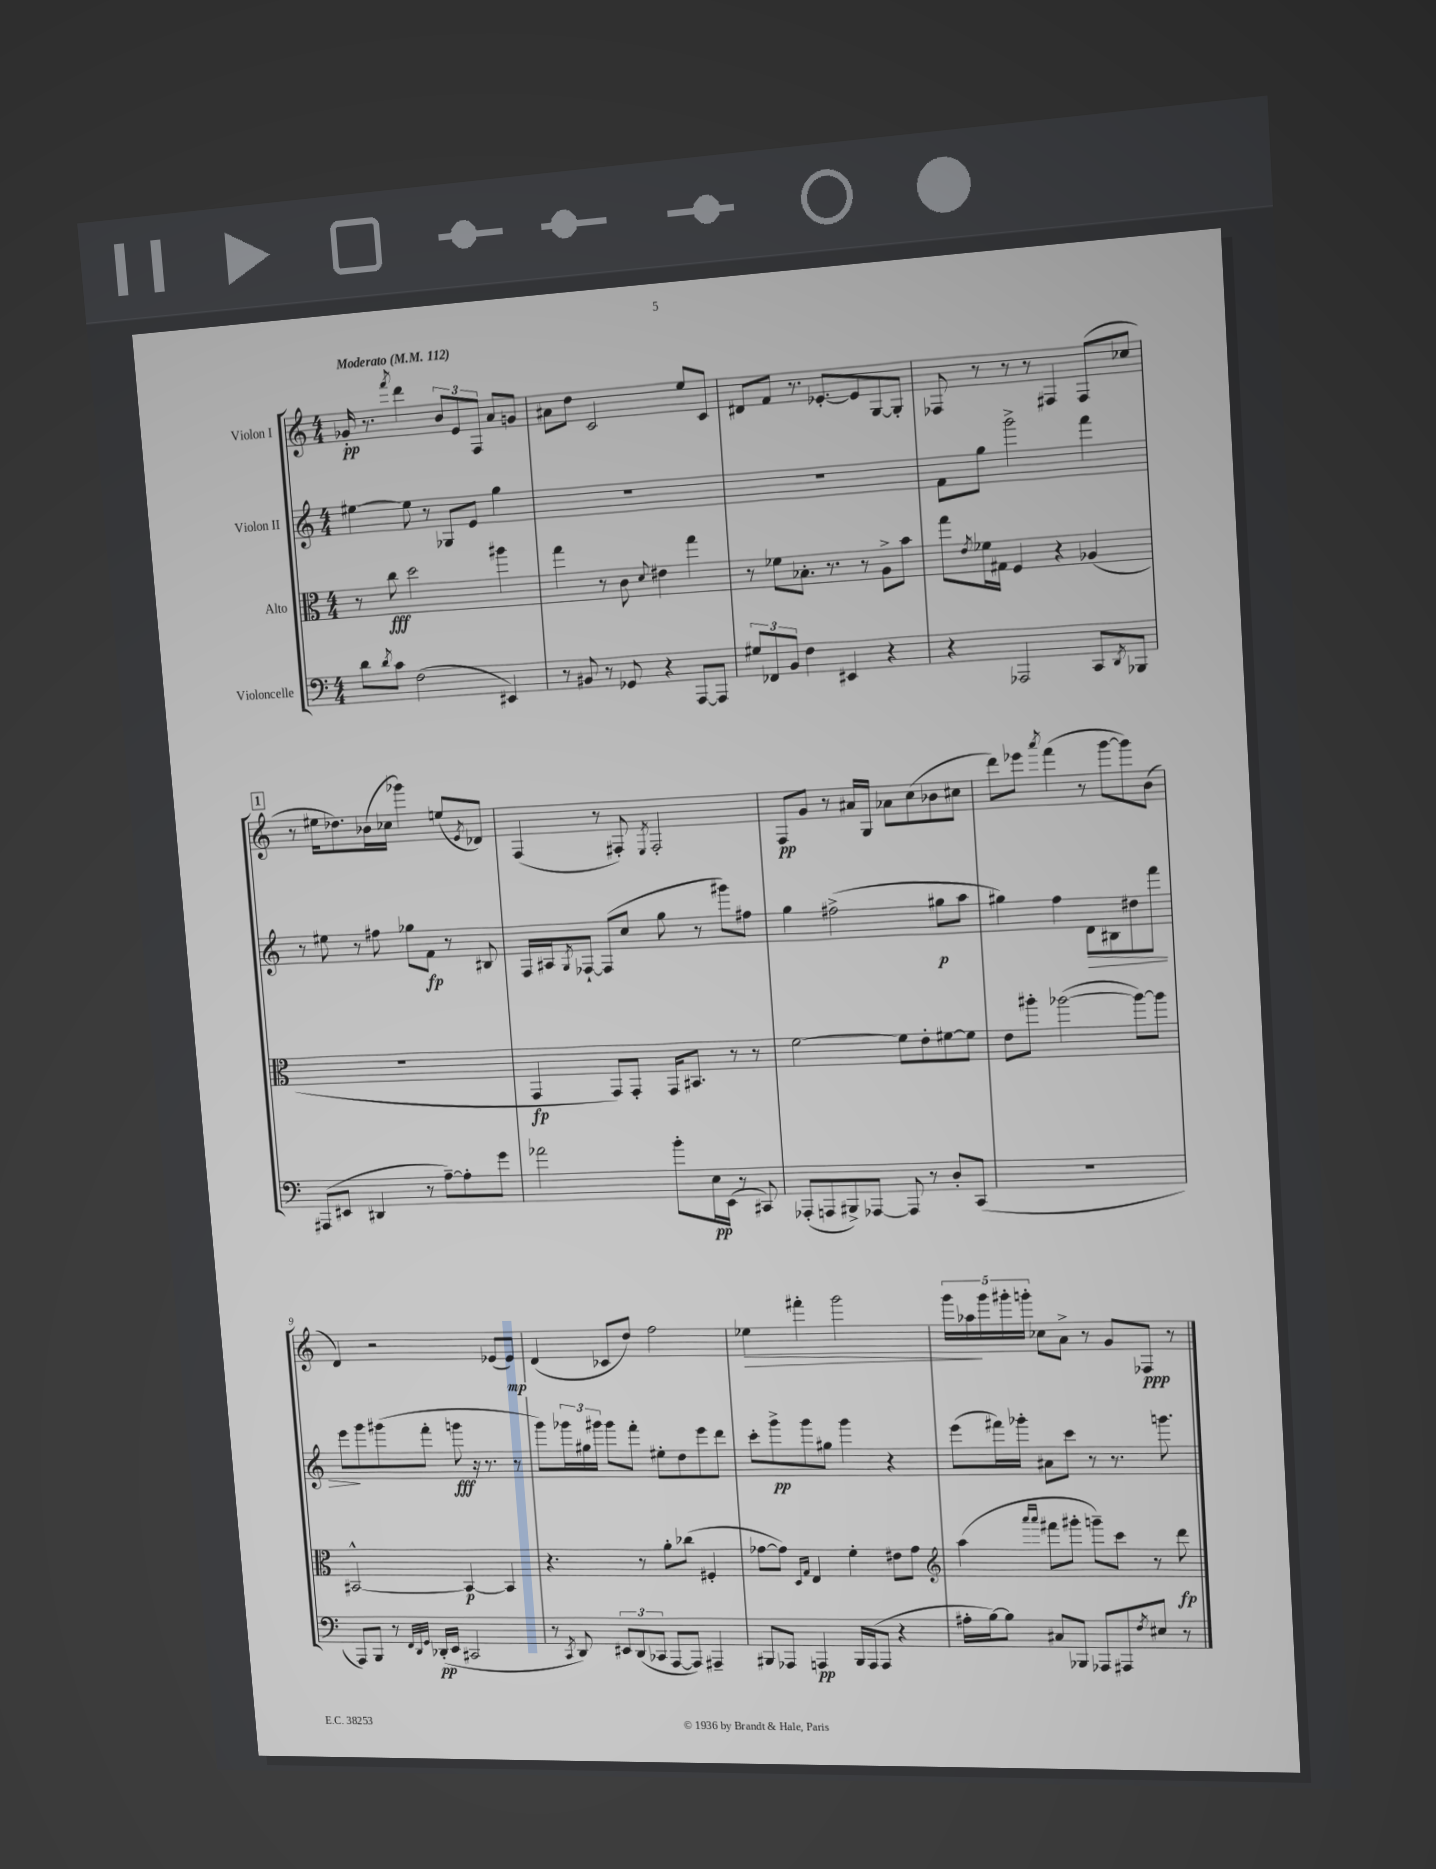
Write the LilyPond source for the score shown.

<<
\new StaffGroup <<
\new Staff = "s0" \with { instrumentName = "Violon I" } {
    \clef treble \key c \major \numericTimeSignature \time 4/4 \tempo "Moderato" 4 = 112
    ges'16-.\pp r8. \acciaccatura { f'''8 } d'''4 \tuplet 3/2 { b'8 e'8 f8 } a'8 g'8 |
    ais'8 d''8 c'2 e''8 c'8 |
    dis'8 f'8 r8. ees'8.~-. ees'8 g8~ g8-. |
    fes8 r8 r8 r8 fis4 fis8( ces''8 |
    \mark \markup { \box "1" } r8 eis''16 des''8.) bes'16( ces''16 ges'''4) e''8( \acciaccatura { e'8 } des'8) |
    f4( r8 fis8-.) \acciaccatura { e8 } fis2-. |
    f8\pp g'8 r8 ais'16 g16 aes'8 c''8( bes'8 cis''8 |
    d'''8) ees'''8 \acciaccatura { a'''8 } f'''4( r8 g'''8~ g'''8) b'8( |
    d'4) r2 ees'8( ees'8\mp) |
    d'4( ces'8 d''8) f''2 |
    ees''4\> fis'''4-. g'''2 |
    \tuplet 5/4 { g'''16 aes''16\! g'''16 gis'''16-. g'''16-. } ces''8 a'8-> r8 g'8 fes8\ppp r8 \bar "|." |
}
\new Staff = "s1" \with { instrumentName = "Violon II" } {
    \clef treble \key c \major \numericTimeSignature \time 4/4
    eis''4~ eis''8 r8 ges8 e'8 g''4 |
    R1 |
    R1 |
    f'8 g''8 g'''2-> f'''4 |
    \mark \markup { \box "1" } r8 eis''8 r8 fis''8 ges''8 f'8\fp r8 bis8 |
    f16 ais16 \acciaccatura { g8 } fes8~-! fes8( c''8 g''8 r8 gis'''8) fis''8 |
    g''4 fis''2->( gis''8\p a''8 |
    gis''4) f''4 d'8\> bis8 dis''8 f'''8 |
    e'''8\! g'''8 gis'''8( f'''8-. g'''8\fff r16 r8. r8 |
    g'''8) \tuplet 3/2 { ges'''16 gis''16 gis'''16 } gis'''8 f'''8-. eis''8-. d''8 e'''8 d'''8 |
    c'''8-. g'''8->\pp g'''8 gis''8 g'''4 r4 |
    e'''8( fis'''16) ges'''16-. ais'8 c'''8 r8 r8. g'''8. \bar "|." |
}
\new Staff = "s2" \with { instrumentName = "Alto" } {
    \clef alto \key c \major \numericTimeSignature \time 4/4
    r8 c''8\fff d''2 ais''4 |
    g''4 r8 c'8 \appoggiatura { d'8 } eis'4 g''4 |
    r8 fes'8 bes8.-. r8. r8 a8-> b'8 |
    g''8 \acciaccatura { e'8 } fes'16 gis16 f4 r4 aes4( |
    \mark \markup { \box "1" } R1 |
    g,4\fp g,8) g,8-. g,16 bis,8. r8 r8 |
    f'2~ f'8 e'8-. fis'8~ fis'8 |
    e'8 ais''8-. aes''2~( aes''8~) aes''8 |
    bis,2~-^ bis,4~\p bis,4 |
    r4. r8 a'8-. ces''8( fis4-. |
    ges'8~ ges'8) \grace { d16 g16 } e4 f'4-. eis'8 ges'8 |
    \clef treble a''4( \grace { a'''16 a'''16 } fis'''8 gis'''8-. g'''8--) c'''8 r8 d'''8\fp \bar "|." |
}
\new Staff = "s3" \with { instrumentName = "Violoncelle" } {
    \clef bass \key c \major \numericTimeSignature \time 4/4
    d'8 \acciaccatura { d'8 } c'8 f2( eis,4) |
    r8 bis,8 r8 ges,8 r4 a,,8~ a,,8 |
    \tuplet 3/2 { gis8 fes,8 b,8 } f4 eis,4 r4 |
    r4 aes,,2 c,8 \acciaccatura { d,8 } bes,,8 |
    \mark \markup { \box "1" } ais,,8( eis,8 dis,4 r8 a8~--) a8-. g'8 |
    aes'2 b'8-. e16\pp e,16( r8 cis,8) |
    aes,,8-.( a,,8 bis,,8->) aes,,8~ aes,,8 r8 d8-. c,8( |
    R1 |
    a,,8) b,,8 r8 \grace { f,32 d,32 g,32 } des,16-.\pp( e,16 cis,2 |
    r8 \acciaccatura { c,8 } d,8) \tuplet 3/2 { eis,8 d,8( ces,8 } a,,8~ a,,8) ais,,4-- |
    bis,,8 aes,,8 a,,4\pp bis,,16 a,,16( a,,8 r4 |
    ais16-. b16~) b8 cis8 bes,,8 aes,,8 ais,,8 \acciaccatura { f8 } eis8 r8 \bar "|." |
}
>>
>>
